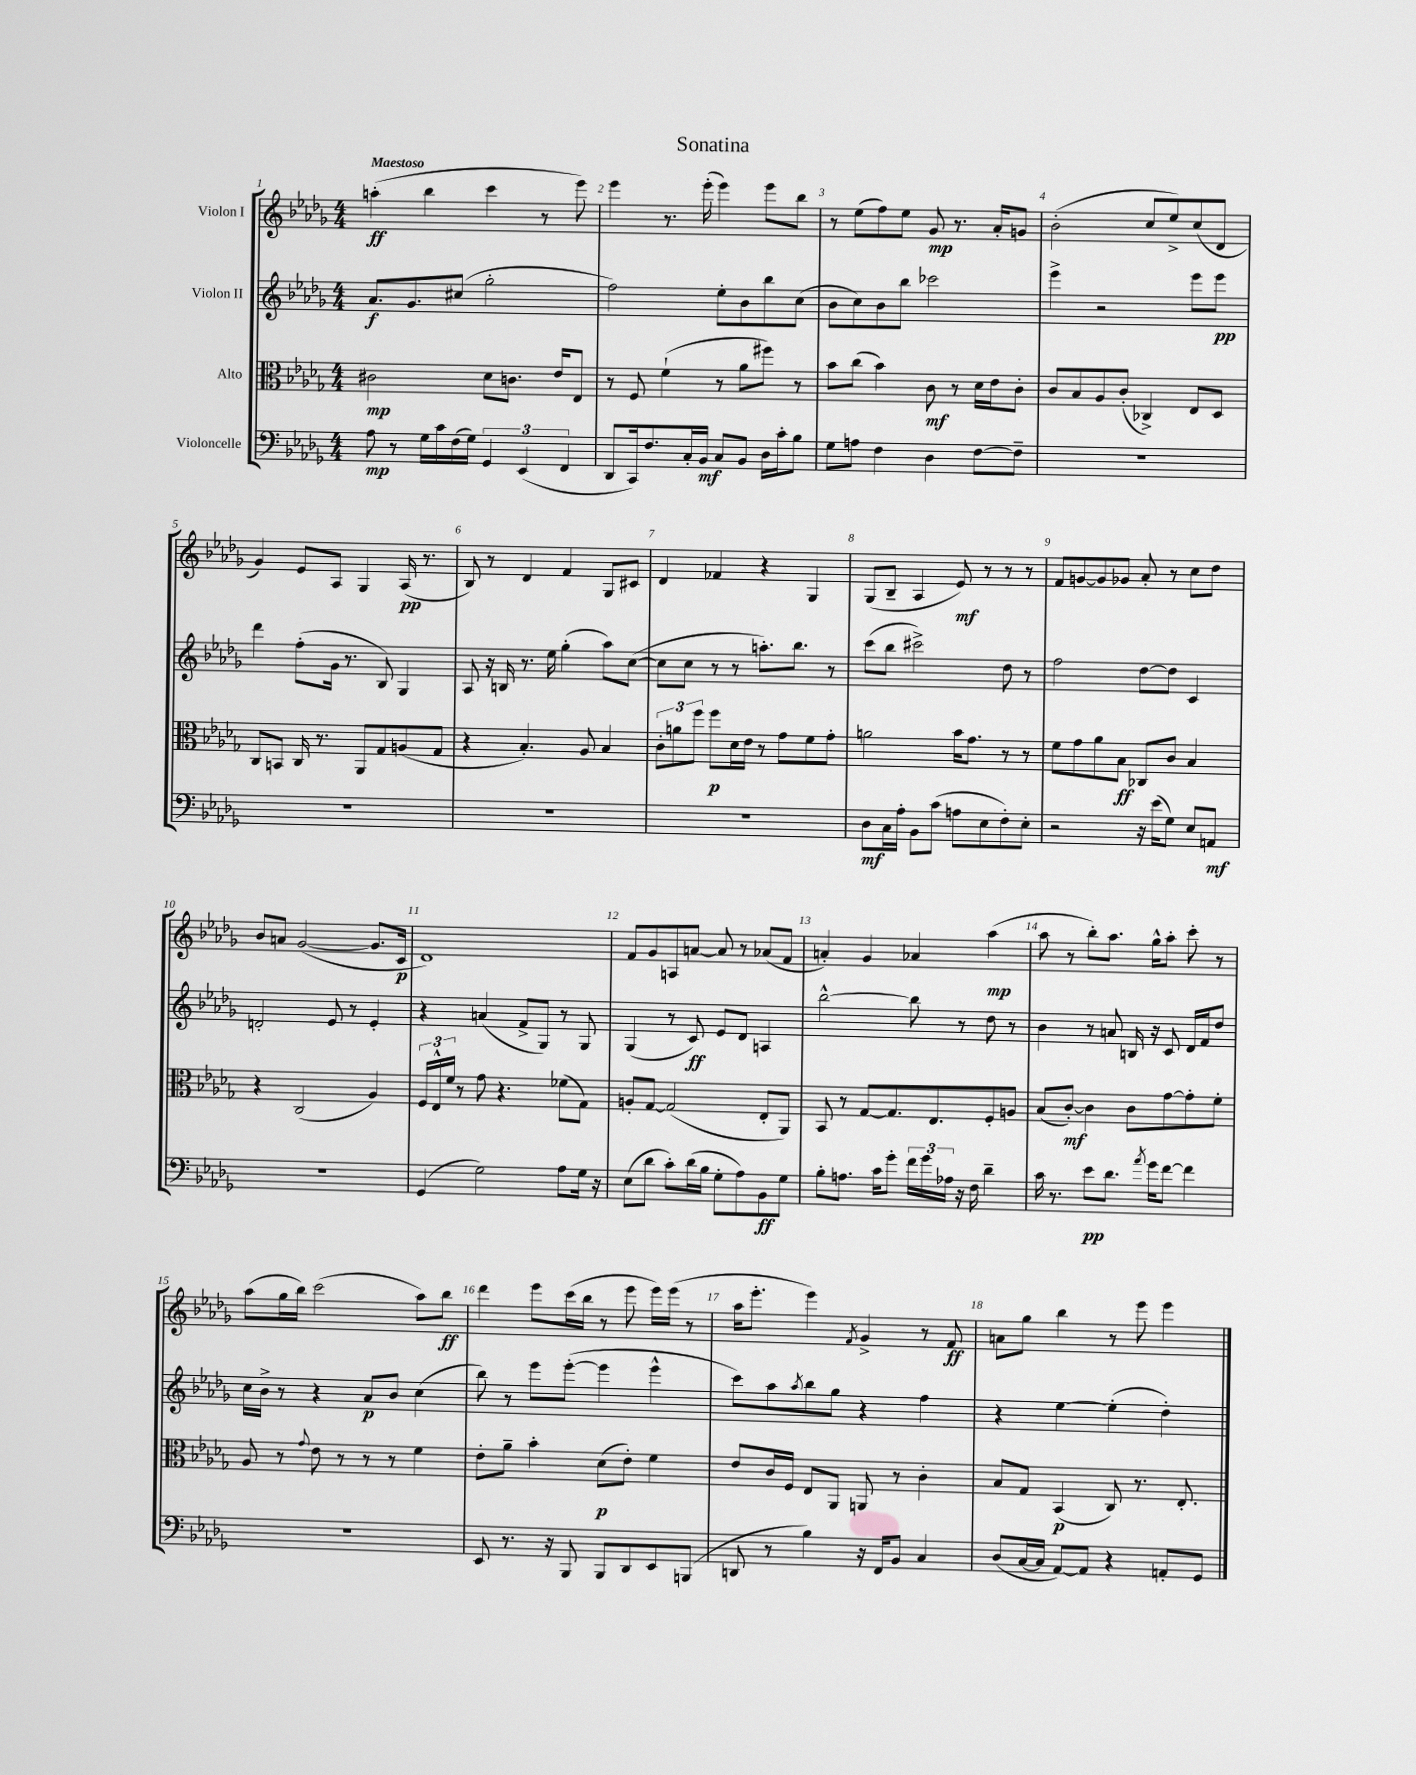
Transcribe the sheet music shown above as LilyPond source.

\header { title = "Sonatina" }
<<
\new StaffGroup <<
\new Staff = "s0" \with { instrumentName = "Violon I" } {
    \clef treble \key des \major \numericTimeSignature \time 4/4 \tempo "Maestoso"
    a''4-.\ff( bes''4 c'''4 r8 ees'''8) |
    ees'''4 r8. ees'''16-.( ees'''4) ees'''8 bes''8 |
    r8 ees''8( f''8) ees''8 ges'8\mp r8. aes'16-. g'8 |
    bes'2-.( c''8 ees''8->) c''8( des'8 |
    ges'4) ees'8 aes8 ges4 aes16\pp( r8. |
    bes8) r8 des'4 f'4 ges8 cis'8 |
    des'4 fes'4 r4 ges4 |
    ges8( bes8-- aes4 ees'8\mf) r8 r8 r8 |
    f'8 g'8~ g'8 ges'8 aes'8-. r8 c''8 des''8 |
    bes'8 a'8 ges'2~( ges'8. c'16\p |
    des'1) |
    f'8 ges'8 a8 a'8~ a'8 r8 aes'8( f'8 |
    a'4-.) ges'4 aes'4 aes''4\mp( |
    aes''8 r8 bes''8-.) aes''8. ges''16-^ aes''8-. c'''8-. r8 |
    aes''8( ges''16 bes''16) c'''2( aes''8) bes''8\ff |
    des'''4 ees'''8 c'''16( bes''16 r8 ees'''8 ees'''16) ees'''16( r8 |
    aes''16 ees'''8.-. ees'''4) \acciaccatura { f'8 } ges'4-> r8 f'8\ff |
    a'8 ges''8 bes''4 r8 ees'''8 ees'''4 \bar "|." |
}
\new Staff = "s1" \with { instrumentName = "Violon II" } {
    \clef treble \key des \major \numericTimeSignature \time 4/4
    aes'8.\f ges'8. cis''8( ges''2-. |
    f''2) ees''8-. bes'8 bes''8 c''8( |
    bes'8 c''8) bes'8 bes''8 ces'''2 |
    ees'''4-> r2 ees'''8 ees'''8\pp |
    des'''4 f''8-.( ges'16 r8. bes8) ges4 |
    aes8 r16 b16 r8. ees''16 ges''4-.( aes''8) c''8~( |
    c''8 c''8 r8 r8 a''8.-.) bes''8. r8 |
    c'''8( bes''8 cis'''2->) des''8 r8 |
    f''2 des''8~ des''8 c'4 |
    d'2-. ees'8 r8 ees'4-. |
    r4 a'4( f'8-> ges8) r8 ges8 |
    ges4( r8 c'8\ff) ees'8 des'8 a4 |
    bes''2~-^ bes''8 r8 des''8 r8 |
    bes'4 r8 a'8 b16 r16 c'8 des'16 f'16 des''8 |
    c''16 bes'16-> r8 r4 aes'8\p bes'8 c''4( |
    bes''8) r8 ees'''8 ees'''8~-.( ees'''4 ees'''4-^ |
    c'''8) aes''8 \acciaccatura { aes''8 } bes''8 ges''8 r4 f''4 |
    r4 ees''4~ ees''4-.( des''4-.) \bar "|." |
}
\new Staff = "s2" \with { instrumentName = "Alto" } {
    \clef alto \key des \major \numericTimeSignature \time 4/4
    cis'2\mp des'8 c'8. ees'16 ees8 |
    r8 f8 f'4-!( r8 aes'8 fis''8) r8 |
    bes'8 c''8( bes'4) c'8\mf r8 des'16 ees'16 c'8-. |
    c'8 bes8 aes8 c'8-.( ces4->) ees8 des8 |
    c8 b,8 c16 r8. aes,8 ges8 a8( ges8 |
    r4 bes4.-.) aes8 bes4 |
    \tuplet 3/2 { c'8-. a'8 f''8 } f''8\p des'16 ees'16 r8 ges'8 f'8 ges'8-. |
    a'2 bes'16 ges'8. r8 r8 |
    f'8 ges'8 aes'8 bes8\ff ces8 c'8 bes4 |
    r4 c2( aes4) |
    \tuplet 3/2 { f16 ees16-^ f'16 } r8 ges'8 r4. fes'8( ges8) |
    a8-. ges8~ ges2( ees8-. aes,8) |
    bes,8 r8 ges8~ ges8. ees8. f8-. a8 |
    bes8( c'8~-.\mf) c'4 c'8 ges'8~ ges'8-. f'8-. |
    aes8 r8 \appoggiatura { ges'8 } ees'8 r8 r8 r8 f'4 |
    ees'8-. aes'8-- bes'4-. des'8\p( ees'8-.) f'4 |
    ees'8 c'16 f16 ees8 aes,8 a,8 r8 c'4-. |
    bes8 ges8 bes,4\p( c8) r8. ees8.-. \bar "|." |
}
\new Staff = "s3" \with { instrumentName = "Violoncelle" } {
    \clef bass \key des \major \numericTimeSignature \time 4/4
    aes8\mp r8 ges16 c'16 f16( ges16) \tuplet 3/2 { ges,4 ees,4( f,4 } |
    des,8 c,16) f8. c16-. bes,16\mf c8 bes,8 des16 c'16-. bes8 |
    ges8 a8 f4 des4 f8~ f8-- |
    R1 |
    R1 |
    R1 |
    R1 |
    des8\mf c16 aes16-. bes,8 c'8( a8 ees8 f8-.) ees8-. |
    r2 r16 ees'16( ges8) ees8 a,8\mf |
    r1 |
    ges,4( ges2) aes8 ges16 r16 |
    ees8( des'8 c'8-.) des'16( bes16 ges8-. aes8) bes,8\ff ges8 |
    bes8-. a8. c'16 ges'8-. \tuplet 3/2 { f'16 ges'16 aes16 } r16 f16 des'4-- |
    c'16 r8. ees'8\pp des'8. \acciaccatura { aes'8 } ges'16 f'8~ f'4 |
    R1 |
    ees,8 r8. r16 bes,,8 bes,,8 des,8 ees,8 b,,8( |
    d,8 r8 bes4) r16 f,16 bes,8 c4 |
    des8( c16~ c16 aes,8~) aes,8 r4 a,8-. ges,8 \bar "|." |
}
>>
>>
\layout { \context { \Score \override BarNumber.break-visibility = ##(#f #t #t) barNumberVisibility = #all-bar-numbers-visible } }
